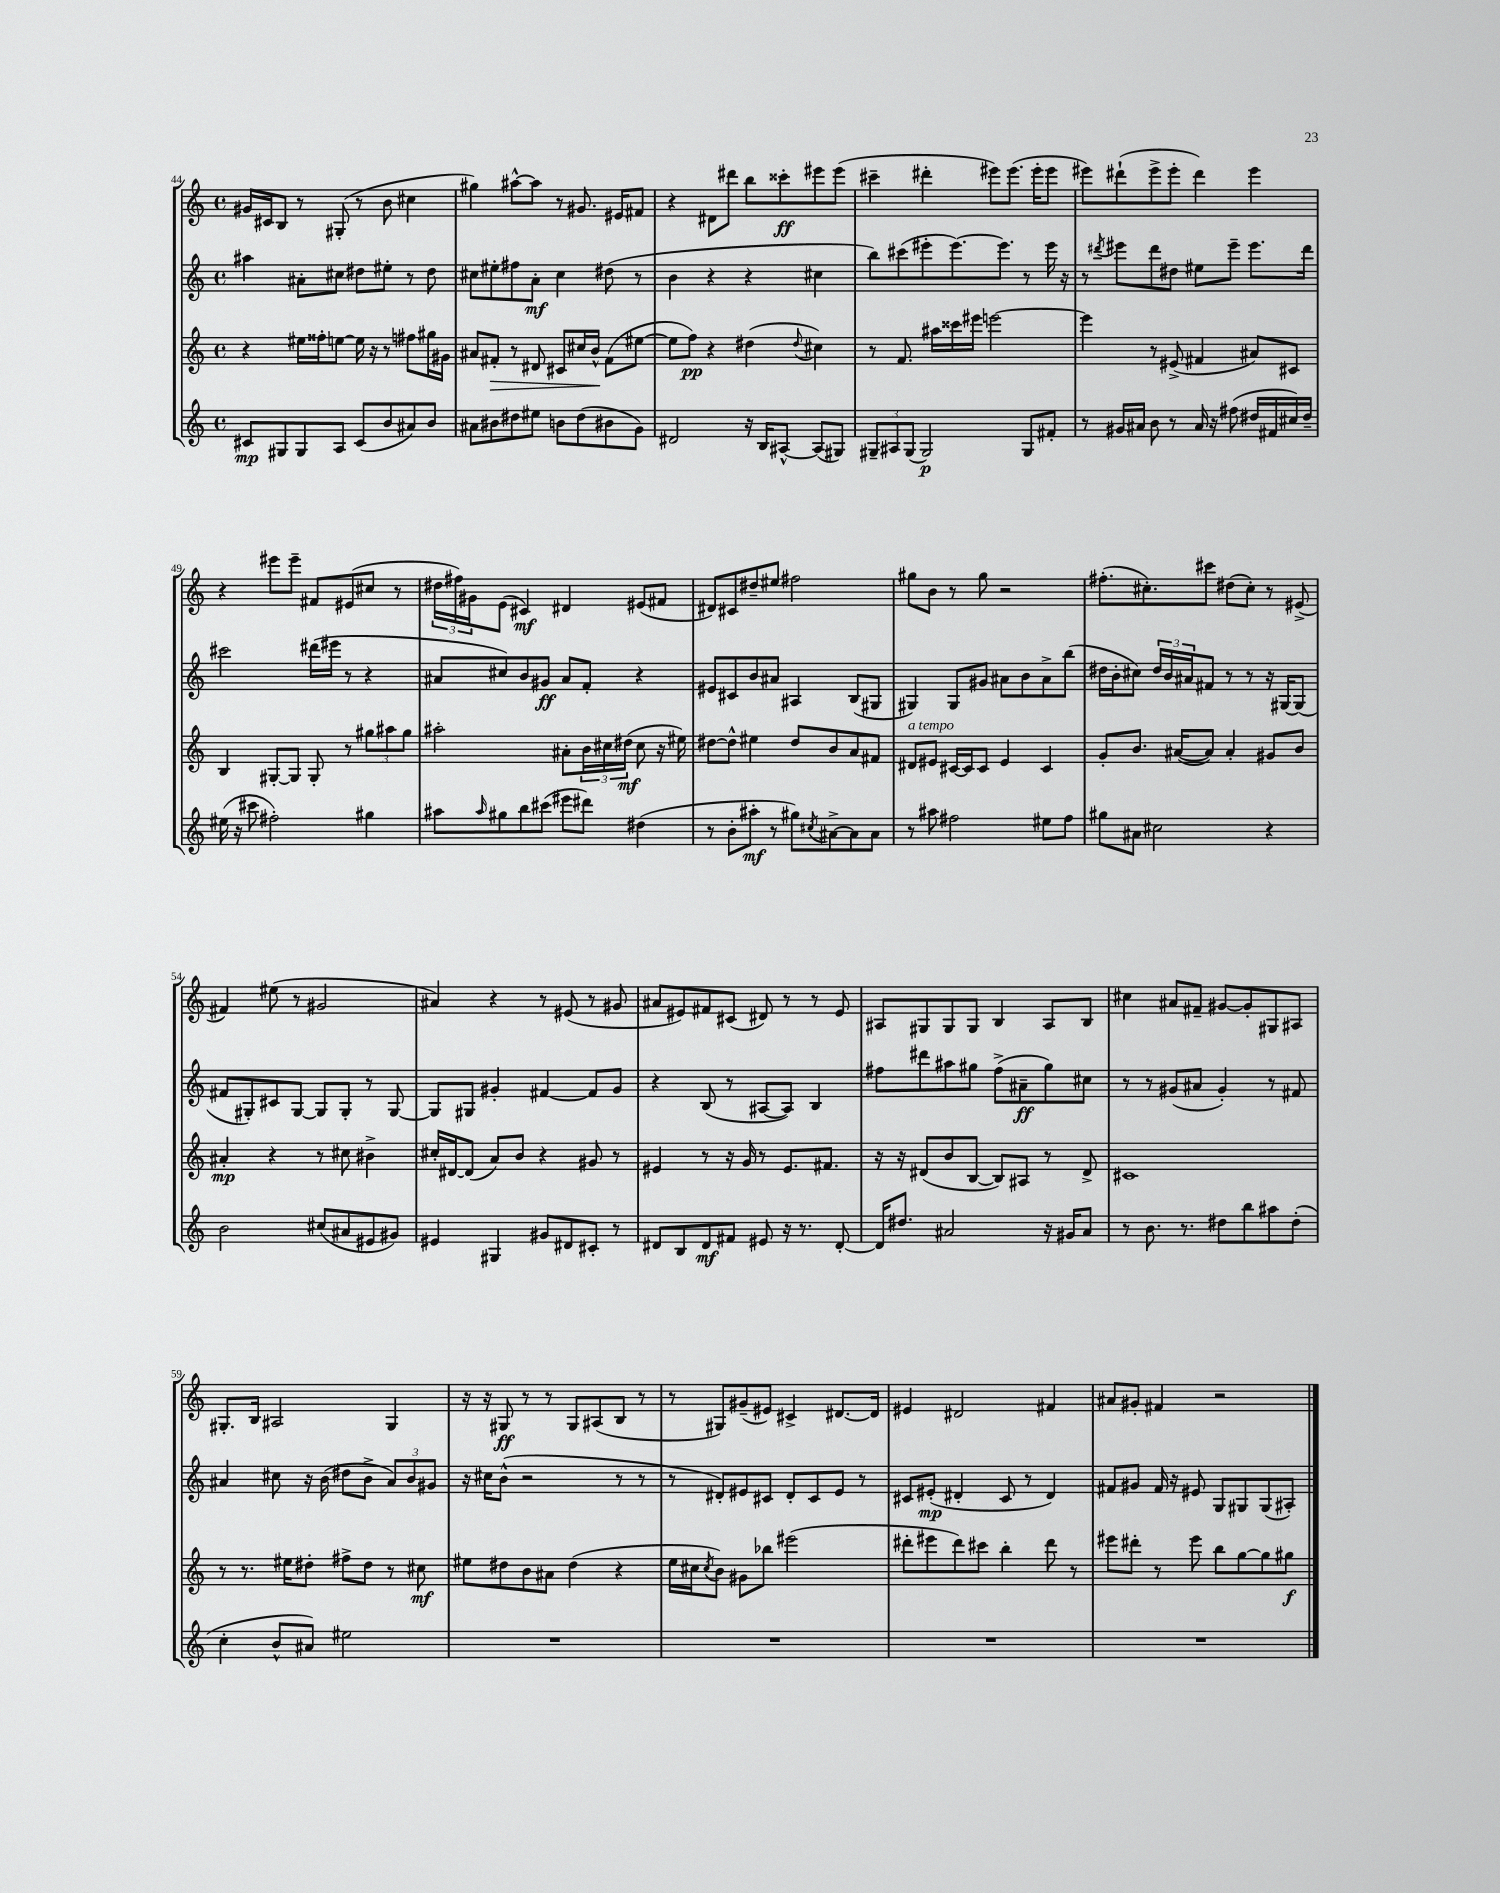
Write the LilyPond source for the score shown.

<<
\new StaffGroup <<
\new Staff = "s0" {
    \clef treble \key c \major \defaultTimeSignature \time 4/4
    gis'16 cis'16 b8 r8 gis8-.( r8 b'8 cis''4 |
    gis''4) ais''8~-^ ais''8 r8 gis'8. eis'16 fis'8 |
    r4 dis'8 dis'''8 b''8 cisis'''8-.\ff eis'''8 eis'''8( |
    cis'''4-- dis'''4-. eis'''8) eis'''8.( eis'''16-. eis'''8 |
    eis'''8) dis'''8-!( eis'''8-> eis'''8-. dis'''4) eis'''4 |
    r4 eis'''8 eis'''8-- fis'8 eis'8( cis''8 r8 |
    \tuplet 3/2 { dis''16 fis''16) gis'16 } e'8( cis'4\mf) dis'4 eis'8( fis'8 |
    dis'8) cis'8 dis''8-- eis''8 fis''2 |
    gis''8 b'8 r8 gis''8 r2 |
    fis''8.-.( cis''8.-.) cis'''8 dis''8( cis''8-.) r8 eis'8->( |
    fis'4) eis''8( r8 gis'2 |
    ais'4) r4 r8 eis'8( r8 gis'8 |
    ais'8 eis'8) fis'8 cis'8( dis'8) r8 r8 eis'8 |
    ais8 gis8 gis8 gis8 b4 ais8 b8 |
    cis''4 ais'8 fis'8-- gis'8~ gis'8-. gis8 ais8 |
    gis8.-. b16 ais2 gis4 |
    r16 r16 gis8\ff r8 r8 gis8 ais8( b8 r8 |
    r8 gis8) gis'8--( eis'8) cis'4-> dis'8.~ dis'16 |
    eis'4 dis'2 fis'4 |
    ais'8 gis'8-. fis'4 r2 \bar "|." |
}
\new Staff = "s1" {
    \clef treble \key c \major \defaultTimeSignature \time 4/4
    ais''4 ais'8-. cis''8 dis''8 eis''8-. r8 dis''8 |
    cis''8 eis''8-. fis''8 a'8-.\mf cis''4 dis''8( r8 |
    b'4 r4 r4 cis''4 |
    b''8) cis'''8( eis'''8-. eis'''8.~) eis'''8. r8 eis'''16 r16 |
    r8 \acciaccatura { dis'''8 } eis'''8 dis'''8 dis''8 eis''8 eis'''8-- eis'''8. dis'''16 |
    cis'''2 dis'''16( eis'''16 r8 r4 |
    ais'8 cis''8) b'8 gis'8\ff ais'8 f'8-. r4 |
    eis'8 cis'8 b'8 ais'8 ais4 b8( gis8 |
    gis4) gis8 gis'8 ais'8 b'8 ais'8-> b''8( |
    dis''16 b'16-. cis''8) \tuplet 3/2 { dis''16 b'16 ais'16 } fis'8 r8 r8 r16 gis16~ gis8( |
    fis'8 gis8-.) cis'8 gis8~ gis8 gis8-. r8 gis8~ |
    gis8 gis8 gis'4-. fis'4~ fis'8 gis'8 |
    r4 b8( r8 ais8~ ais8) b4 |
    fis''8 dis'''8 ais''8 gis''8 fis''8->( ais'8--\ff gis''8) cis''8 |
    r8 r8 gis'8( ais'8 gis'4-.) r8 fis'8 |
    ais'4 cis''8 r16 b'16( dis''8 b'8-> \tuplet 3/2 { ais'8) b'8 gis'8 } |
    r16 cis''16 b'8-^( r2 r8 r8 |
    r8 dis'8-.) eis'8 cis'8 dis'8-. cis'8 eis'8 r8 |
    cis'8 eis'8-.\mp( dis'4-. cis'8 r8 dis'4) |
    fis'8 gis'8 fis'16 r16 eis'8 g8 gis8 gis8( ais8-.) \bar "|." |
}
\new Staff = "s2" {
    \clef treble \key c \major \defaultTimeSignature \time 4/4
    r4 eis''16 fisis''16-. e''8~ e''16 r16 r8 fis''8 gis''16 gis'16 |
    ais'8 fis'8-.\> r8 dis'8 cis'8 cis''16 b'16-^\! fis'8( eis''8~ |
    eis''8 f''8\pp) r4 dis''4( \appoggiatura { dis''8 } cis''4) |
    r8 f'8. ais''16 cisis'''16 eis'''16 e'''2~ |
    e'''4 r8 eis'8->( fis'4 ais'8) cis'8 |
    b4 gis8~-. gis8 gis8-. r8 \tuplet 3/2 { gis''8 ais''8 gis''8 } |
    ais''2-. ais'8-. \tuplet 3/2 { b'16 cis''16 dis''16\mf( } cis''8 r16 eis''16) |
    dis''8~ dis''8-^ eis''4 dis''8 b'8 a'8 fis'8 |
    dis'8^\markup { \italic "a tempo" } eis'8 cis'16~ cis'16 cis'8 eis'4 cis'4 |
    g'8-. b'8. ais'16~( ais'8) ais'4-. gis'8 b'8 |
    ais'4-.\mp r4 r8 cis''8 bis'4-> |
    cis''16-. dis'16~ dis'8( a'8) b'8 r4 gis'8 r8 |
    eis'4 r8 r16 g'16 r8 eis'8. fis'8. |
    r16 r16 dis'8( b'8 b8~ b8) ais8 r8 dis'8-> |
    cis'1 |
    r8 r8. eis''16 dis''8-. fis''8-> dis''8 r8 cis''8\mf |
    eis''8 dis''8 b'8 ais'8 dis''4( r4 |
    e''16 cis''16 \acciaccatura { cis''8 } b'8) gis'8 bes''8 eis'''2( |
    dis'''8-. eis'''8 dis'''8) cis'''8 b''4-. dis'''8 r8 |
    eis'''8 dis'''8-. r8 eis'''8 b''8 g''8~ g''8 gis''8\f \bar "|." |
}
\new Staff = "s3" {
    \clef treble \key c \major \defaultTimeSignature \time 4/4
    cis'8\mp gis8 gis8 a8 cis'8( b'8 ais'8) b'8 |
    ais'8 bis'8 dis''8 eis''8 b'8 dis''8( bis'8 g'8) |
    dis'2 r16 b16 ais8~-^ ais8( gis8) |
    \tuplet 3/2 { gis8-- ais8 gis8( } gis2\p) gis8 fis'8-. |
    r8 gis'16 ais'16 b'8 r8 ais'16 r16 fis''8( dis''16 fis'16 cis''16) dis''16-- |
    eis''16( r16 cis'''8 fis''2-.) gis''4 |
    ais''8 \grace { ais''16 } gis''8 b''8 cis'''8( eis'''8 dis'''8) dis''4( |
    r8 b'8-. ais''8-.\mf r8 gis''8) \acciaccatura { cis''8 } ais'8~-> ais'8 ais'8 |
    r8 ais''8 fis''2 eis''8 fis''8 |
    gis''8 ais'8 cis''2 r4 |
    b'2 cis''8( ais'8 eis'8 gis'8) |
    eis'4 gis4 gis'8 dis'8 cis'8-. r8 |
    dis'8 b8 dis'8\mf fis'8 eis'8 r16 r8. dis'8~-. |
    dis'16 dis''8. ais'2 r16 gis'16 ais'8 |
    r8 b'8. r8. dis''8 b''8 ais''8 dis''8-.( |
    c''4-. b'8-^ ais'8) eis''2 |
    R1 |
    R1 |
    R1 |
    R1 \bar "|." |
}
>>
>>
\layout { \context { \Score currentBarNumber = #44 } }
